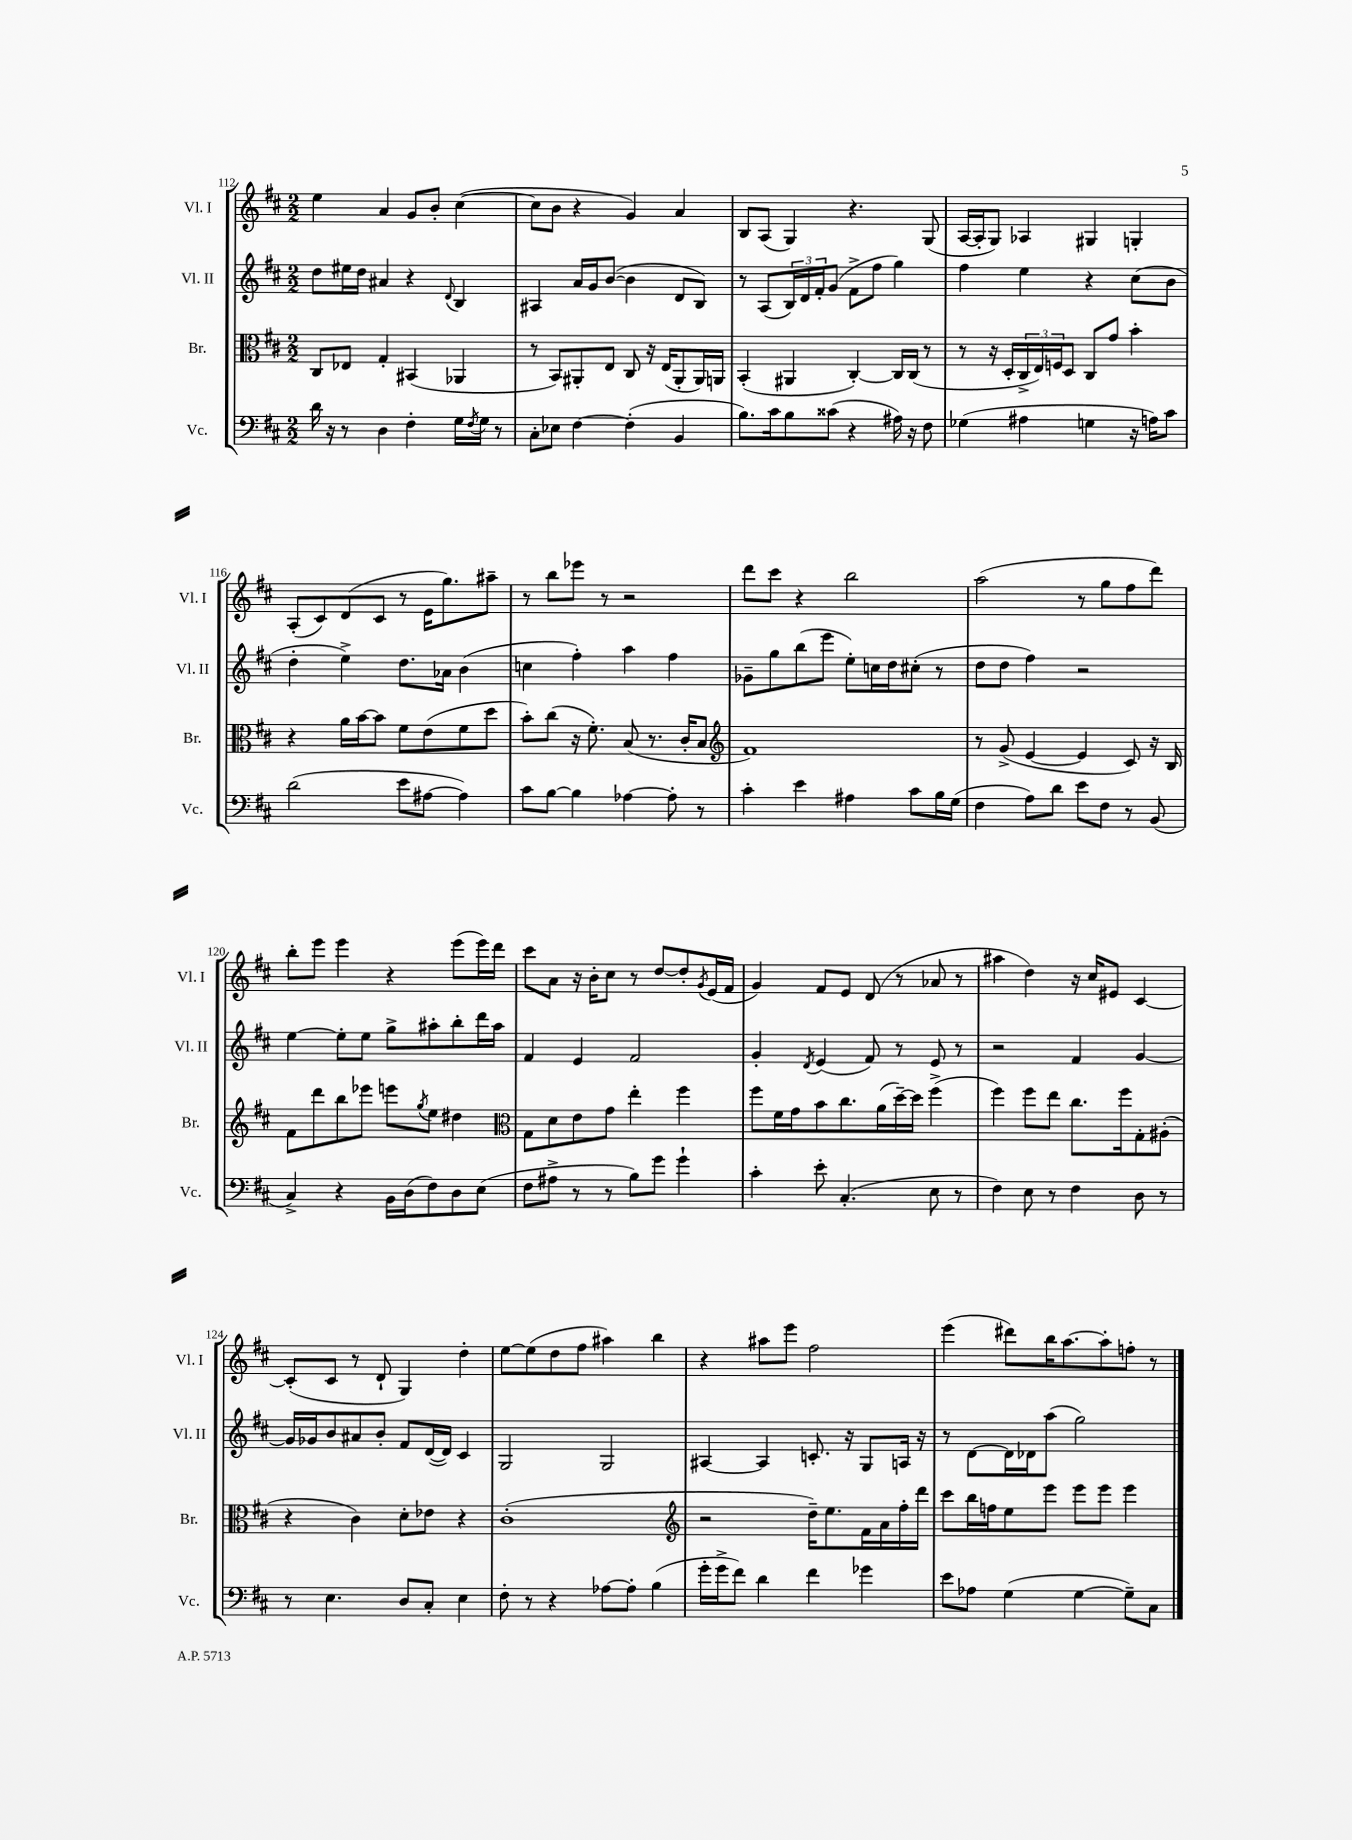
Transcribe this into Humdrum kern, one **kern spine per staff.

**kern	**kern	**kern	**kern
*staff4	*staff3	*staff2	*staff1
*clefF4	*clefC3	*clefG2	*clefG2
*k[f#c#]	*k[f#c#]	*k[f#c#]	*k[f#c#]
*M2/2	*M2/2	*M2/2	*M2/2
16d	8C#	8dd	4ee
16r	.	.	.
8r	8E-	16ee#	.
.	.	16dd	.
4D	4G'	4a#	4a
4F#'	(4BB#	4r	8g
.	.	.	8b'
.	.	8qqd	.
16G	4AA-	4B	([4cc#
8qF#	.	.	.
16G	.	.	.
8r	.	.	.
=	=	=	=
8C#'	8r	4A#	8cc#]
8E-	8BB)	.	8b
[4F#	8AA#'	16a	4r
.	.	16g	.
.	8E	([8b	.
(4F#']	8C#	4b]	4g)
.	16r	.	.
.	(16E	.	.
4BB	8AA#'	8d	4a
.	16AA#)	8B)	.
.	16AA	.	.
=	=	=	=
8.B)	(4BB'	8r	8B
.	.	(8A	(8A
16c#	.	.	.
8B	4AA#	24B)	4G)
.	.	24d	.
.	.	24f#'	.
(8c##	.	(8g	.
4r	[4C#')	8f#^	4.r
.	.	8ff#	.
16A#)	16C#]	4gg)	.
16r	(16C#	.	.
8F#	8r	.	(8G
=	=	=	=
(4G-	8r	4ff#	[16A
.	.	.	16A']
.	16r	.	8G)
.	16D'	.	.
4A#	24C#^	4ee	4A-
.	24E)	.	.
.	24F	.	.
.	8D	.	.
4G	8C#	4r	4G#
.	8g	.	.
16r	4b'	(8cc#	4G'
16A)	.	.	.
8c#	.	8b	.
=	=	=	=
(2d	4r	4dd'	(8A'
.	.	.	8c#)
.	16a	4ee^)	(8d
.	[16b	.	.
.	8b]	.	8c#
8e	8f#	8.dd	8r
[8A#	(8e	.	16e
.	.	16a-	8.gg)
4A#])	8f#	(4b	.
.	8dd	.	8aa#~
=	=	=	=
8c#	8b')	4cc	8r
[8B	(8cc#	.	8bb
4B]	16r	4ff#')	8eee-
.	8.f#')	.	.
.	.	.	8r
[4A-	(8B	4aa	2r
.	8.r	.	.
8A-']	.	4ff#	.
.	16c#'	.	.
8r	8B	.	.
=	=	=	=
*	*clefG2	*	*
4c#'	1f#)	8g-~	8ddd
.	.	8gg	8ccc#
4e	.	(8bb	4r
.	.	8eee	.
4A#	.	8ee')	2bb
.	.	16cc	.
.	.	16dd	.
8c#	.	(8cc#'	.
16B	.	8r	.
(16G	.	.	.
=	=	=	=
4F#	8r	8dd	(2aa
.	(8g^	8dd	.
8A)	[4e	4ff#)	.
8d	.	.	.
8e	4e]	2r	8r
8F#	.	.	8gg
8r	8c#)	.	8ff#
(8BB	16r	.	8ddd)
.	16B	.	.
=	=	=	=
4C#^)	8f#	[4ee	8bb'
.	8ddd	.	8eee
4r	8bb	8ee']	4eee
.	8eee-	8ee	.
16BB	8eee	8gg^	4r
(16D	.	.	.
.	8qgg	.	.
8F#)	8ee	8aa#'	.
8D	4dd#	8bb'	(8eee
(8E	.	16ddd	16eee)
.	.	16aa#	16ddd
=	=	=	=
*	*clefC3	*	*
8F#	8G	4f#	8ccc#
8A#^	8d	.	8a
8r	8e	4e	16r
.	.	.	16b'
8r	8g	.	8cc#
8B)	4ee'	2f#	8r
8g	.	.	[8dd
4g`	4ff#	.	8dd']
.	.	.	8qg
.	.	.	(16e
.	.	.	16f#
=	=	=	=
4c#'	8ff#	4g'	4g)
.	16f#	.	.
.	16g	.	.
.	.	8qd	.
8e'	8b	(4e	8f#
(4.C#'	8.cc#	.	8e
.	.	8f#)	(8d
.	(16a	.	.
.	[16dd~)	8r	8r
.	16dd]	.	.
8E	(4ff#^	8e	8a-
8r	.	8r	8r
=	=	=	=
4F#)	4ff#)	2r	4aa#
8E	8ff#	.	4dd)
8r	8ee	.	.
4F#	8.cc#	4f#	16r
.	.	.	16cc#
.	.	.	8e#
.	16ff#	.	.
8D	8G'	[4g	[4c#
8r	(8A#'	.	.
=	=	=	=
8r	4r	16g]	(8c#']
.	.	16g-	.
4.E	.	8b	8c#
.	4c#)	8a#	8r
.	.	8b'	8d`
8D	8d'	8f#	4G)
8C#'	8e-	([16d	.
.	.	16d])	.
4E	4r	4c#	4dd'
=	=	=	=
8F#'	(1c#'	2G	[8ee
8r	.	.	(8ee]
4r	.	.	8dd
.	.	.	8ff#
[8A-	.	2G	4aa#)
8A-']	.	.	.
(4B	.	.	4bb
=	=	=	=
*	*clefG2	*	*
16g'	2r	[4A#	4r
16g^	.	.	.
8f#)	.	.	.
4d	.	4A#]	8aa#
.	.	.	8eee
4f#	16dd~)	8.c'	2ff#
.	8.ee	.	.
.	.	16r	.
4g-	16f#	8G	.
.	16a	.	.
.	16ff#'	16A	.
.	16ddd	16r	.
=	=	=	=
8e	8ccc#	8r	(4eee
8A-	16bb	[8d	.
.	16ff	.	.
(4G	8ee	16d]	8ddd#)
.	.	16d-	.
.	8eee	(8aa	16bb
.	.	.	[8.aa
[4G	8eee	2gg)	.
.	8eee	.	8aa']
8G~])	4eee	.	8ff'
8C#	.	.	8r
==	==	==	==
*-	*-	*-	*-
